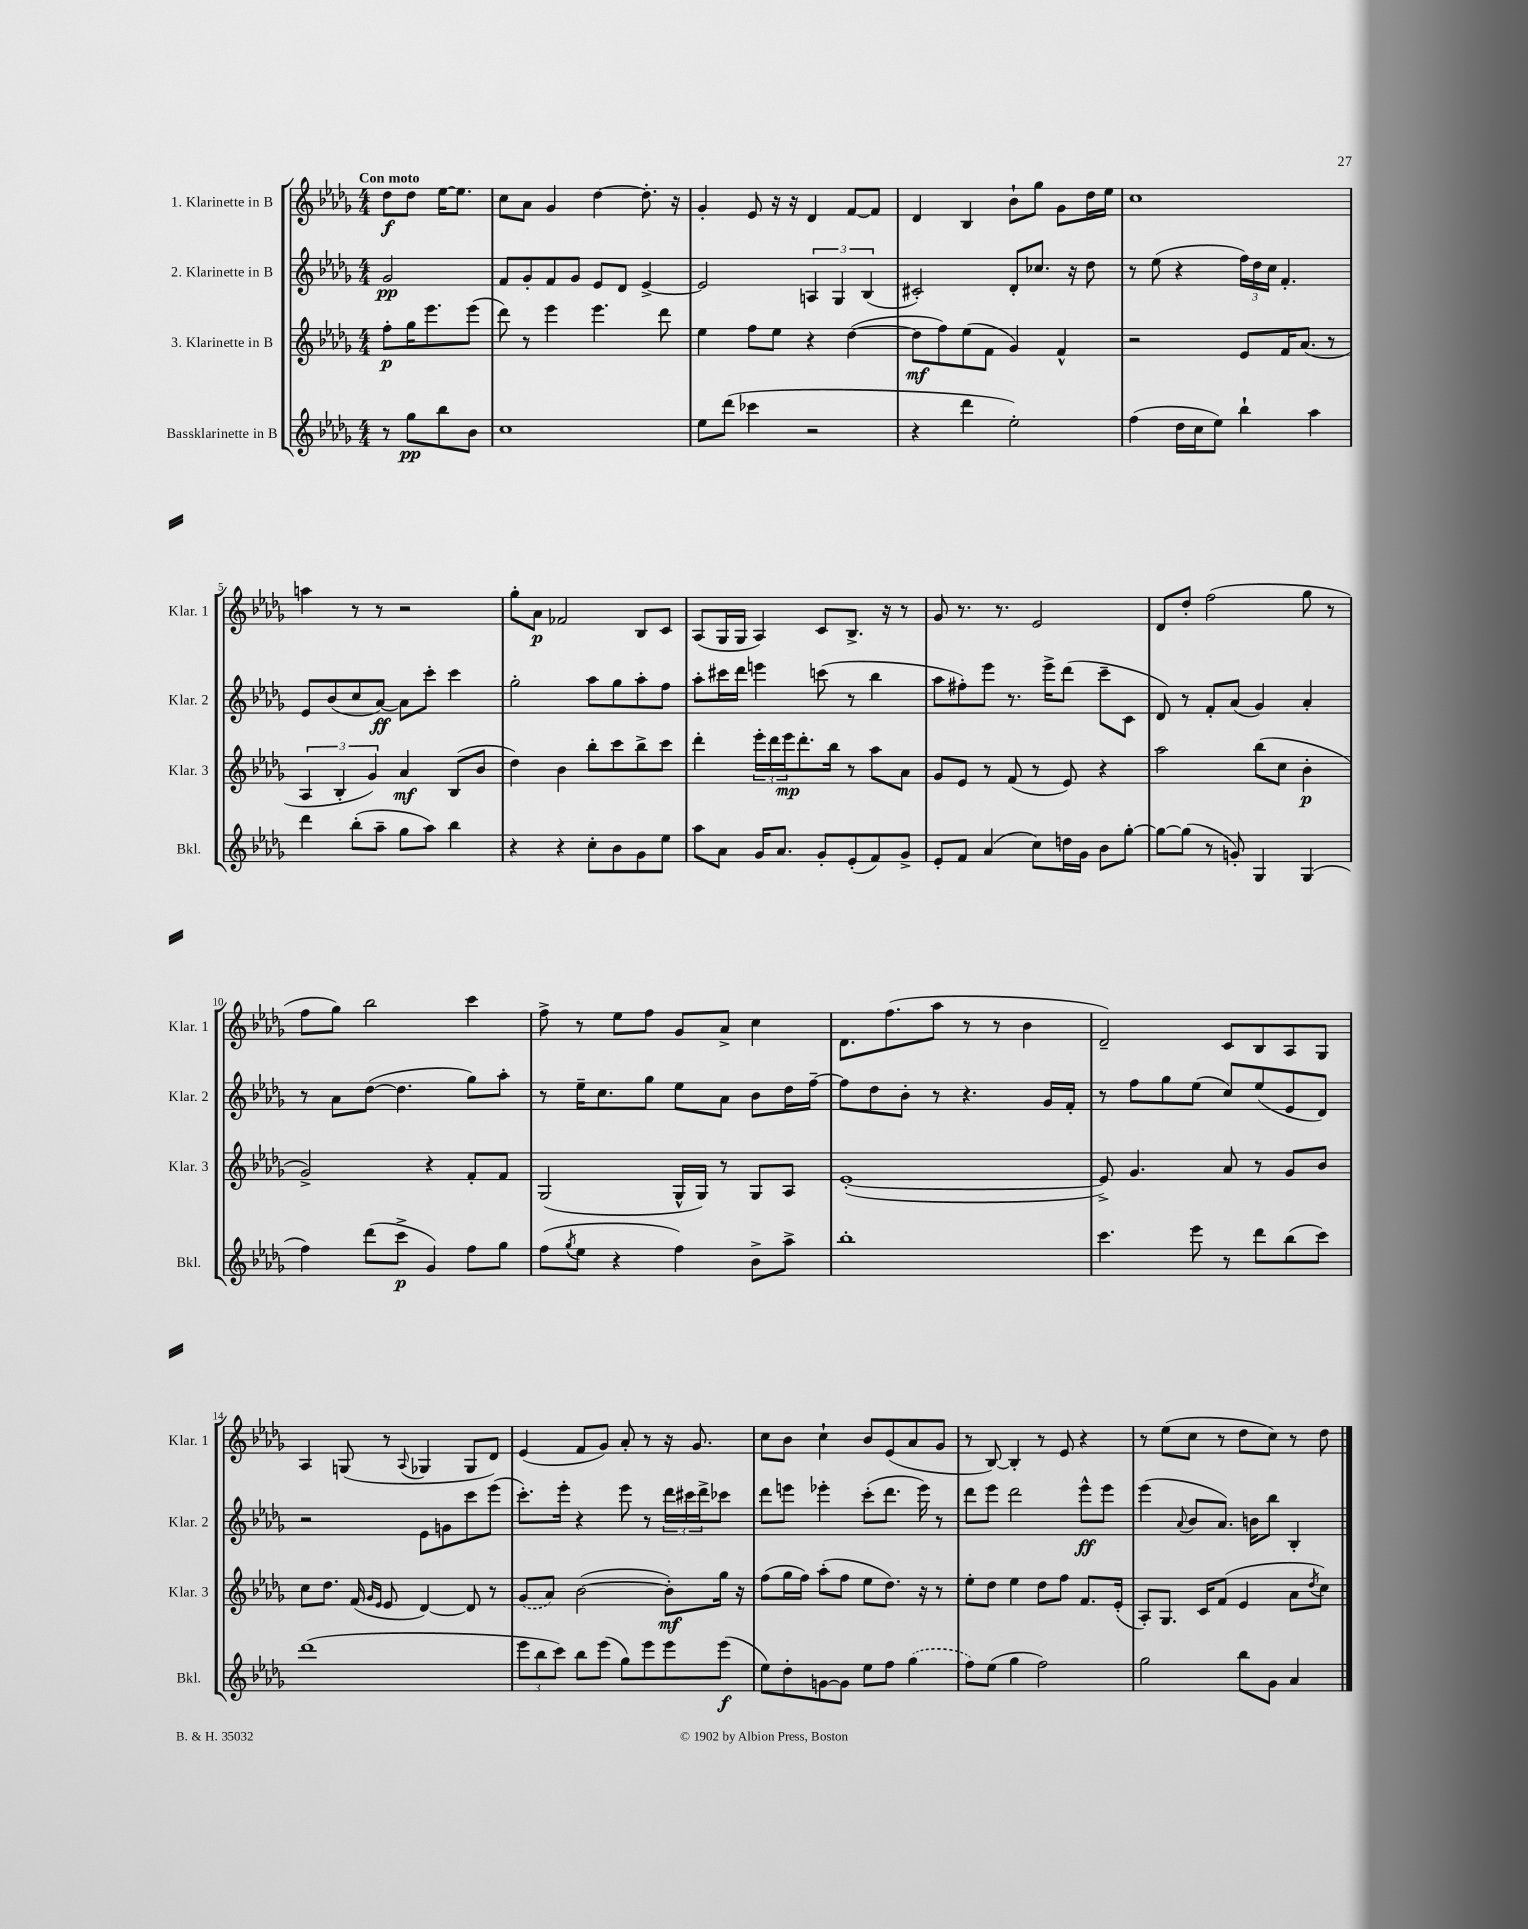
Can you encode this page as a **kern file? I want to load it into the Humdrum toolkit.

**kern	**kern	**kern	**kern
*staff4	*staff3	*staff2	*staff1
*clefG2	*clefG2	*clefG2	*clefG2
*k[b-e-a-d-g-]	*k[b-e-a-d-g-]	*k[b-e-a-d-g-]	*k[b-e-a-d-g-]
*M4/4	*M4/4	*M4/4	*M4/4
8r	8ff'	2g-	8dd-
8gg-	16gg-	.	8dd-
.	8.eee-	.	.
8bb-	.	.	[16ee-
.	.	.	8.ee-]
8b-	(8eee-	.	.
=	=	=	=
1cc	8ddd-)	8f	8cc
.	8r	8g-'	8a-
.	4eee-	8f	4g-
.	.	8g-	.
.	4.eee-	8e-	[4dd-
.	.	8d-	.
.	.	[4e-^	8.dd-']
.	8ddd-	.	.
.	.	.	16r
=	=	=	=
8ee-	4ee-	2e-]	4g-'
(8ddd-	.	.	.
4ccc-	8ff	.	8e-
.	8ee-	.	16r
.	.	.	16r
2r	4r	6A	4d-
.	.	6G-	.
.	([4dd-	.	[8f
.	.	(6B-	.
.	.	.	8f]
=	=	=	=
4r	8dd-]	2c#')	4d-
.	8ff)	.	.
4ddd-	(8ee-	.	4B-
.	8f	.	.
2ee-')	4g-)	8d-'	8b-`
.	.	8.cc-	8gg-
.	4f^^	.	8g-
.	.	16r	.
.	.	8dd-	16dd-
.	.	.	16ee-
=	=	=	=
(4ff	2r	8r	1cc
.	.	(8ee-	.
16dd-	.	4r	.
16cc	.	.	.
8ee-)	.	.	.
4bb-`	8e-	24ff)	.
.	.	24dd-	.
.	.	24cc	.
.	16f	4.f'	.
.	(8.a-	.	.
4aa-	.	.	.
.	8r	.	.
=	=	=	=
4ddd-	6A-	8e-	4aa
.	.	(8b-	.
.	6B-'	.	.
(8bb-'	.	8cc	8r
.	6g-)	.	.
8aa-~	.	[8a-)	8r
8gg-	4a-	8a-]	2r
8aa-)	.	8ccc'	.
4bb-	(8B-	4ccc	.
.	8b-	.	.
=	=	=	=
4r	4dd-)	2gg-'	8gg-'
.	.	.	8a-
4r	4b-	.	2f-
8cc'	8bb-'	8aa-	.
8b-	8ccc	8gg-	.
8g-	8bb-^	8aa-'	8B-
8ee-	8ccc	8ff	8c
=	=	=	=
8aa-	4ddd-'	8aa-'	(8A-
8a-	.	16ccc#	16G-
.	.	16ddd-	16G-
16g-	24eee-'	4eee	4A-)
.	24ddd-	.	.
8.a-	.	.	.
.	24eee-	.	.
.	8.ddd-'	.	.
8g-'	.	(8ccc	8c
.	16bb-	.	.
(8e-'	8r	8r	8.B-^
8f)	8aa-	4bb-	.
.	.	.	16r
8g-^	8a-	.	8r
=	=	=	=
8e-'	8g-	8aa-	8g-
8f	8e-	8ff#')	8.r
(4a-	8r	8eee-	.
.	.	.	8.r
.	(8f	8.r	.
8cc)	8r	.	2e-
.	.	16eee-^	.
16dd	8e-)	(8ddd-	.
16g-	.	.	.
8b-	4r	8ccc~	.
[8gg-'	.	8c	.
=	=	=	=
8gg-_	2aa-	8d-)	8d-
(8gg-]	.	8r	8dd-'
8r	.	8f'	(2ff
8g')	.	(8a-	.
4G-	(8bb-	4g-)	.
.	8cc	.	.
(4G-	4b-'	4a-'	8gg-
.	.	.	8r
=	=	=	=
4ff)	2g-^)	8r	8ff
.	.	8a-	8gg-)
(8ddd-	.	([8dd-	2bb-
8ccc^	.	4.dd-]	.
4g-)	4r	.	.
8ff	8f'	8gg-)	4ccc
8gg-	8f	8aa-'	.
=	=	=	=
(8ff	(2G-	8r	8ff^
8qgg-	.	.	.
8ee-	.	16ee-~	8r
.	.	8.cc	.
4r	.	.	8ee-
.	.	8gg-	8ff
4ff)	16G-^^	8ee-	8g-
.	16G-)	.	.
.	8r	8a-	8a-^
8b-^	8G-	8b-	4cc
8aa-^	8A-	16dd-	.
.	.	[16ff~	.
=	=	=	=
1bb-'	([1e-'	8ff]	8.d-
.	.	8dd-	.
.	.	.	(8.ff
.	.	8b-'	.
.	.	8r	8aa-
.	.	4.r	8r
.	.	.	8r
.	.	.	4b-
.	.	16g-	.
.	.	16f'	.
=	=	=	=
4.ccc	8e-^])	8r	2d-~)
.	4.g-	8ff	.
.	.	8gg-	.
8eee-	.	(8ee-	.
8r	8a-	8cc)	8c
8ddd-	8r	(8ee-	8B-
(8bb-	8g-	8e-	8A-
8ccc)	8b-	8d-)	8G-
=	=	=	=
(1ddd-	8cc	2r	4A-
.	8.dd-	.	.
.	.	.	(8G
.	(16f	.	.
.	16qqg-	.	.
.	16qqe-	.	.
.	8e-	.	8r
.	.	.	8qqA-
.	[4d-)	8e-	4G-
.	.	8g	.
.	8d-]	8ccc	8G-
.	8r	(8eee-	8d-)
=	=	=	=
12eee-	(8g-	8.ccc')	(4e-
12bb-	.	.	.
.	8a-)	.	.
12ccc)	.	.	.
.	.	16eee-'	.
8bb-	([2b-	4r	8f
(8eee-	.	.	8g-)
8gg-)	.	8eee-	8a-'
8eee-	.	8r	8r
8eee-	8b-'])	24ddd-	16r
.	.	24ccc#	.
.	.	.	8.g-
.	.	24ddd-^	.
(8eee-	16gg-	8ccc-	.
.	16r	.	.
=	=	=	=
8ee-)	(8ff	8ddd-	8cc
8dd-'	16gg-	8eee	8b-
.	16ff)	.	.
[8g	(8aa-'	4eee-'	4cc`
8g]	8ff	.	.
8ee-	8ee-	(8ccc'	8b-
8ff	8.dd-)	8.ddd-	(8e-
(4gg-	.	.	8a-
.	16r	16eee-)	.
.	8r	8r	8g-
=	=	=	=
8ff)	8ee-'	8ddd-	8r
(8ee-	8dd-	8eee-	[8B-)
4gg-	4ee-	2ddd-	4B-']
2ff)	8dd-	.	8r
.	8ff	.	8e-
.	8.f	8eee-^^	4r
.	.	8eee-	.
.	(16e-'	.	.
=	=	=	=
2gg-	8A-')	(4eee-	8r
.	8.G-	.	(8ee-
.	.	8qqa-	.
.	.	8b-	8cc
.	16c	.	.
.	(8f	8.a-)	8r
8bb-	4e-	.	8dd-
.	.	16b	.
8g-	.	8bb-	8cc)
4a-	8a-	4B-'	8r
.	8qdd-	.	.
.	8cc)	.	8dd-
==	==	==	==
*-	*-	*-	*-
